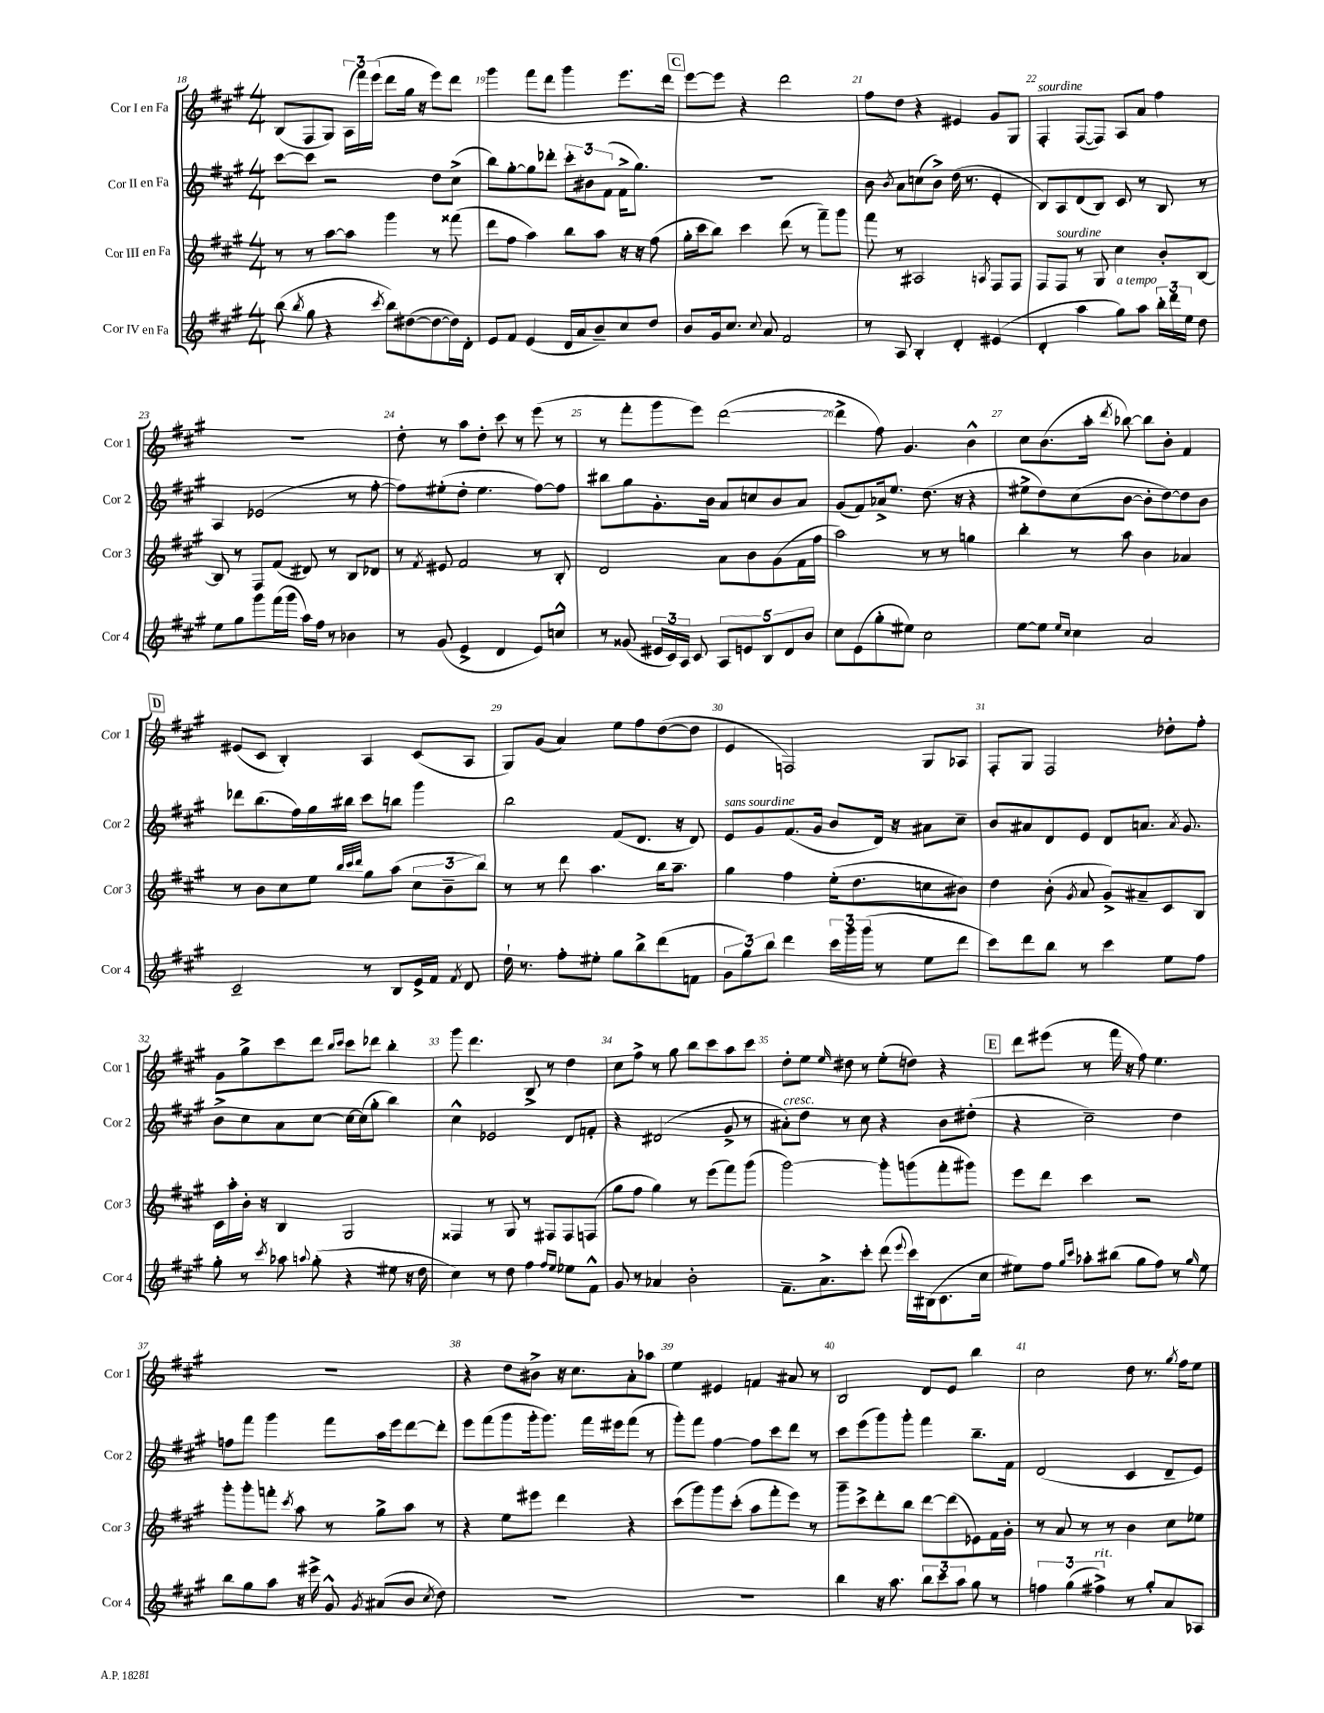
<<
\new StaffGroup <<
\new Staff = "s0" \with { instrumentName = "Cor I en Fa" shortInstrumentName = "Cor 1" } {
    \clef treble \key a \major \numericTimeSignature \time 4/4
    \autoBeamOff b8[( fis8 gis8]) \tuplet 3/2 { a16[( fis'''16) e'''16]( } d'''8[ gis''16] r16 e'''8[) d'''8] |
    gis'''4 fis'''8[ d'''8] gis'''4 e'''8.[ d'''16] |
    \mark \markup { \box "C" } e'''8[~ e'''8] r4 d'''2 |
    fis''8[ d''8] r4 eis'4 gis'8[ gis8] |
    fis4-.^\markup { \italic "sourdine" } fis8[~( fis8]) a8[ a'8] fis''4 |
    R1 |
    d''8-. r8 a''8[ d''8]-. cis'''8 r8 e'''8( r8 |
    r8 fis'''8[-. gis'''8 e'''8]) d'''2~( |
    d'''4-> fis''8) gis'4. b'4-^ |
    cis''8[ b'8.( a''16]-. \acciaccatura { d'''8 } bes''8~) bes''8[ b'8]-. fis'4 |
    \mark \markup { \box "D" } eis'8[( cis'8] b4-.) a4 cis'8[( a8] |
    gis8[) gis'8]( a'4) e''8[ fis''8 d''8~( d''8] |
    e'4 f2) gis8[ aes8] |
    fis8[-. gis8] fis2 des''8[-. fis''8]-. |
    gis'8[ gis''8-> cis'''8 d'''8] \grace { b''16[ cis'''16] } cis'''8[ des'''8] b''4-. |
    gis'''8 d'''4. b8-> r8 d''4 |
    cis''8[ fis''8]-> r8 gis''8 b''8[ cis'''8 a''8 cis'''8] |
    d''8[-. e''8] \grace { e''16 } dis''8 r8 e''8[-.( d''8]) r4 |
    \mark \markup { \box "E" } d'''8[ eis'''8]( r8 fis'''16 r16 fis''8) e''4. |
    R1 |
    r4 d''8[ bis'8]-> r16 cis''8.[ a'8-. aes''8] |
    e''4 eis'4 f'4 ais'8 r8 |
    b2 d'8[ e'8] b''4 |
    cis''2 d''8 r8. \acciaccatura { gis''8 } fis''16[ e''8] \bar "|." |
}
\new Staff = "s1" \with { instrumentName = "Cor II en Fa" shortInstrumentName = "Cor 2" } {
    \clef treble \key a \major \numericTimeSignature \time 4/4
    \autoBeamOff cis'''8[~ cis'''8] r2 d''8[ cis''8]->( |
    b''8[) gis''8~-. gis''8 des'''8]-. \tuplet 3/2 { cis'''8[-. bis'8 fis'8]( } fis'16[-> gis''8.]) |
    \mark \markup { \box "C" } R1 |
    b'8 \acciaccatura { b'8 } a'8[ c''8( b'8]->) d''16( r8. e'4-. |
    b8[) a8 d'8( b8]) cis'8 r8 b8 r8 |
    a4 ees'2( r8 fis''8~-. |
    fis''8[) eis''8-.( d''8]-. eis''4. fis''8[~) fis''8] |
    bis''8[ gis''8 gis'8.-. b'16] a'8[ c''8 b'8 a'8] |
    gis'8[( fis'8) aes'16-> e''8.] d''8.( r16 r4 |
    eis''8[-> d''8) cis''8( b'8]~ b'8[-. d''8~) d''8 b'8] |
    \mark \markup { \box "D" } des'''8[ b''8.( fis''16) gis''16 bis''16] cis'''8[ b''8] gis'''4 |
    b''2 fis'8[( d'8.] r16 d'8) |
    e'8[^\markup { \italic "sans sourdine" } gis'8 fis'8.( gis'16] b'8[ d'16]) r16 ais'8[ cis''8]-- |
    b'8[ ais'8 d'8 e'8] d'8[ a'8.] \acciaccatura { a'8 } gis'8. |
    b'8[-> cis''8 a'8 cis''8]~ cis''16[~ cis''16( gis''8]-. b''4) |
    cis''4-^ ees'2 d'8[ f'8]-. |
    r4 dis'2( gis'8-> r8 |
    ais'8[-.^\markup { \italic "cresc." }) d''8] r8 cis''8 r4 b'8[ dis''8]-.( |
    \mark \markup { \box "E" } r4 cis''2--) d''4 |
    f''8[ fis'''8] gis'''4 fis'''8[ a''16 e'''16 d'''8~ d'''8]-. |
    e'''8[ fis'''8( gis'''8 gis'''16-. gis'''8.]) fis'''16[ eis'''16 fis'''8]( r8 |
    gis'''8[-.) fis'''8] fis''4~ fis''8[ cis'''8 d'''8] r8 |
    cis'''8[ e'''8( gis'''8) gis'''8]-. fis'''4 b''8.[-- fis'16] |
    d'2( cis'4 d'8[-- e'8]) \bar "|." |
}
\new Staff = "s2" \with { instrumentName = "Cor III en Fa" shortInstrumentName = "Cor 3" } {
    \clef treble \key a \major \numericTimeSignature \time 4/4
    \autoBeamOff r8 r8 a''8[~ a''8] gis'''4 r8 fisis'''8( |
    d'''8[ fis''8] a''4) b''8[ a''8] r16 r16 fis''8( |
    \mark \markup { \box "C" } gis''16[-. cis'''16 b''8]) cis'''4 d'''8( r8 fis'''8[--) gis'''8] |
    fis'''8 r8 ais2 \acciaccatura { a8 } fis8[ fis8] |
    fis8[ fis8]^\markup { \italic "sourdine" } r8 gis8 cis''4 b'8[-. b8]~ |
    b8 r8 fis8[ fis'8]( dis'8) r8 b8[ des'8] |
    r8 \acciaccatura { fis'8 } eis'8 fis'2 r8 b8-. |
    d'2 a'8[ b'8 gis'8( fis'16 fis''16] |
    a''2) r8 r8 g''4 |
    b''4-. r8 a''8 b'4 aes'4 |
    \mark \markup { \box "D" } r8 b'8[ cis''8 e''8] \grace { b''32[ cis'''32 d'''32] } gis''8[ a''8]( \tuplet 3/2 { cis''8[ b'8-- b''8]) } |
    r8 r8 d'''8 a''4. b''16[ a''8.]-- |
    gis''4 fis''4 e''16[-.( d''8. c''8 bis'8]) |
    d''4 b'8-.( \acciaccatura { gis'8 } a'8 gis'8[->) ais'8-- cis'8 b8] |
    cis'16[ a''16-. b'16]-. r16 b4 gis2 |
    fisis4 r8 gis8 r8 fis8[ fis8 f8]( |
    gis''8[ fis''8] gis''4) r8 e'''8[( fis'''8) gis'''8]( |
    gis'''2~) gis'''8[-. g'''8( fis'''8-. gis'''8]) |
    \mark \markup { \box "E" } e'''8[ d'''8] cis'''4 r2 |
    gis'''8[-. gis'''8-. f'''8]-. \acciaccatura { cis'''8 } a''8 r8 gis''8[-> a''8] r8 |
    r4 e''8[ eis'''8] d'''4 r4 |
    cis'''8[( gis'''8) gis'''8 cis'''8]-.( a''8[ fis'''8-. e'''8]) r8 |
    gis'''8[-- cis'''8-> d'''8-. b''8] d'''8[~ d'''8( ees'8) fis'16 gis'16]-. |
    r8 a'8 r8 r8 b'4 cis''8[ ees''8] \bar "|." |
}
\new Staff = "s3" \with { instrumentName = "Cor IV en Fa" shortInstrumentName = "Cor 4" } {
    \clef treble \key a \major \numericTimeSignature \time 4/4
    \autoBeamOff b''8( \acciaccatura { b''8 } gis''8 r4 \acciaccatura { cis'''8 } b''8[) dis''8~( dis''8~ dis''16) d'16]-. |
    e'8[ fis'8] e'4( d'16[ a'16 b'8--) cis''8 d''8] |
    \mark \markup { \box "C" } b'8[ gis'16 cis''8.] \appoggiatura { cis''8 } a'8 fis'2 |
    r8 a8 b4-. d'4-. eis'4( |
    d'4-. a''4 gis''8[^\markup { \italic "a tempo" }) a''8] \tuplet 3/2 { b''16[-. d'''16 e''16] } d''8 |
    e''8[ gis''8 gis'''8 fis'''16( gis'''16] a''16[) fis''16] r8 bes'4 |
    r8 gis'8( e'4-> d'4 e'8[) c''8]-^ |
    r8 gisis'8( \tuplet 3/2 { eis'16[ cis'16) a16] } cis'8 \tuplet 5/4 { a8[ e'8 b8 d'8 b'8] } |
    cis''8[ e'8( gis''8-. eis''8]) cis''2 |
    e''8[~ e''8] \grace { e''16[ cis''16] } cis''4 a'2 |
    \mark \markup { \box "D" } cis'2-- r8 b8[ e'16-> fis'16] \acciaccatura { fis'8 } d'8 |
    d''16-! r8. fis''8[-. eis''8]-. gis''8[ b''8-> d'''8( f'8] |
    \tuplet 3/2 { gis'8[ gis''8) b''8] } d'''4 \tuplet 3/2 { cis'''16[ gis'''16 gis'''16]( } r8 e''8[ d'''8] |
    cis'''8[) d'''8 b''8] r8 cis'''4 e''8[ fis''8] |
    gis''8-. r8 \acciaccatura { cis'''8 } aes''8 \appoggiatura { a''8 } gis''8-.( r4 eis''8 r16 d''16 |
    cis''4) r8 d''8 fis''4 \grace { fis''16[ e''16] } ees''8[ fis'8]-^ |
    gis'8 r8 aes'4 b'2-. |
    fis'8.[-- a'8.-> cis'''8]-. d'''8( \appoggiatura { e'''8 } cis'''16[) bis16( cis'8. cis''16] |
    \mark \markup { \box "E" } eis''8[) fis''8] \grace { gis''16[ cis'''16] } aes''8[-. bis''8]( gis''8[ fis''8]) r8 \grace { gis''16 } eis''8 |
    b''8[ gis''8 a''8] r16 eis'''16-> gis'8-^ \acciaccatura { gis'8 } ais'8[( b'8] \acciaccatura { cis''8 } d''8) |
    R1 |
    R1 |
    b''4 r16 a''8. \tuplet 3/2 { b''8[ cis'''8 a''8] } gis''8 r8 |
    \tuplet 3/2 { f''4 gis''4( fis''4->^\markup { \italic "rit." }) } r8 gis''8[-. a'8 aes8] \bar "|." |
}
>>
>>
\layout { \context { \Score currentBarNumber = #18 \override BarNumber.break-visibility = ##(#f #t #t) barNumberVisibility = #all-bar-numbers-visible } }
